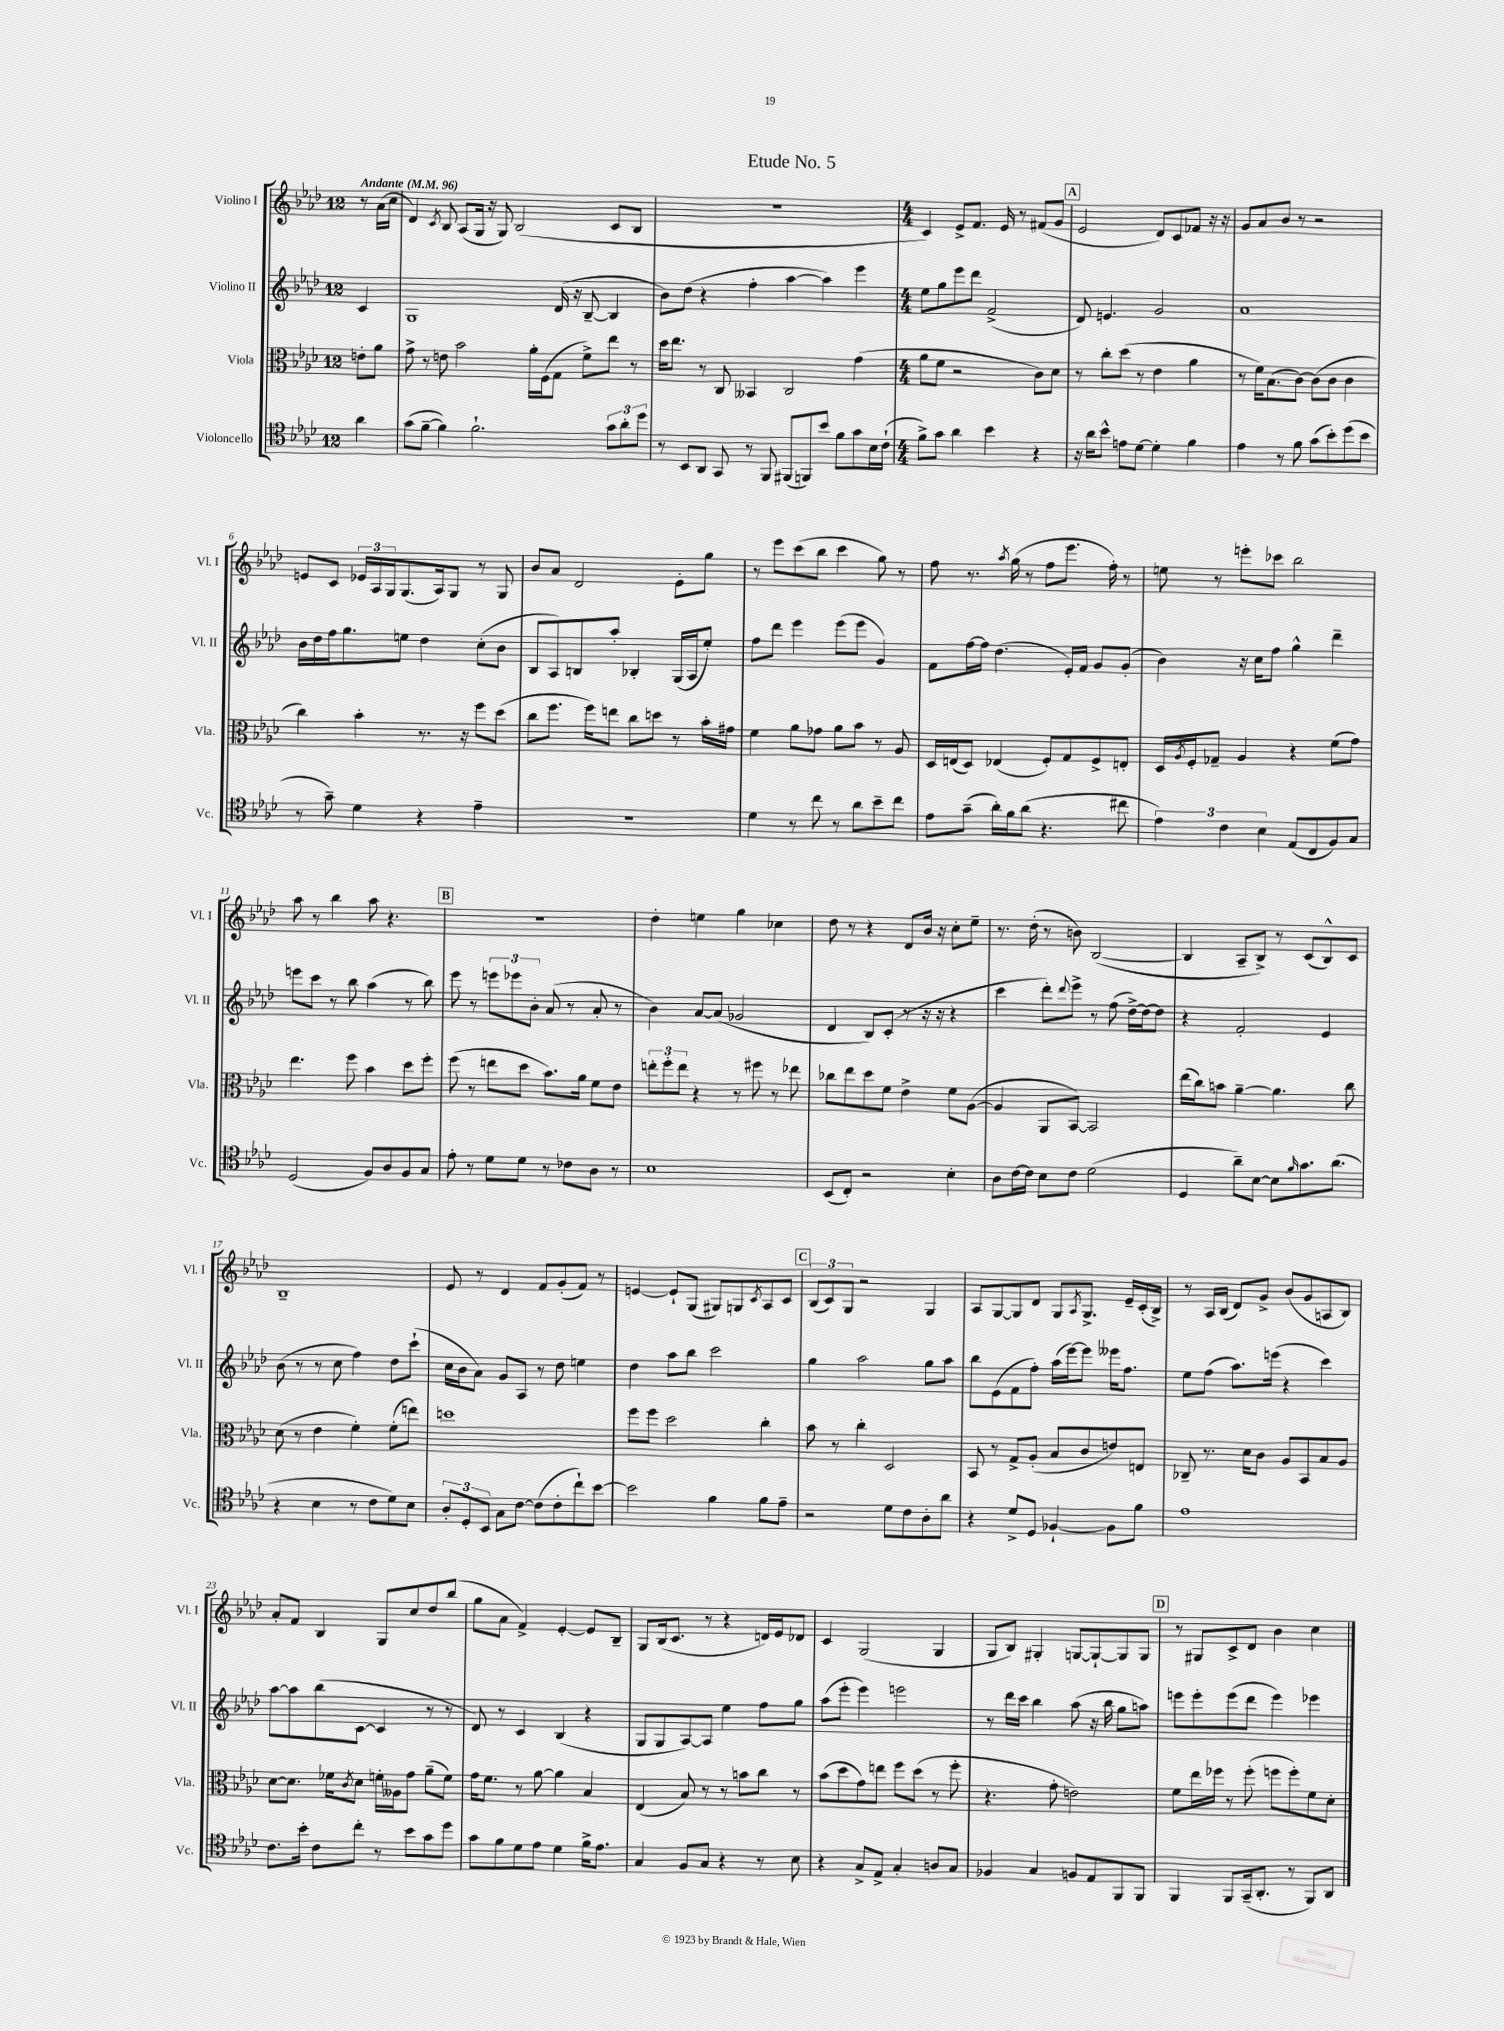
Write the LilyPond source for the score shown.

\header { title = "Etude No. 5" }
<<
\new StaffGroup <<
\new Staff = "s0" \with { instrumentName = "Violino I" shortInstrumentName = "Vl. I" } {
    \clef treble \key aes \major \once \override Staff.TimeSignature.style = #'single-digit \time 12/8 \partial 4 \tempo "Andante" 4 = 96
    r8 aes'16( c''16 |
    des'4) \acciaccatura { c'8 } bes8 aes8( g16 r16 g8) bes2( c'8 bes8 |
    R1. |
    \numericTimeSignature \time 4/4 c'4) ees'8-> f'8. ees'16 r8 fis'8( g'8 |
    \mark \markup { \box "A" } ees'2 des'8) c'8 fes'8 r16 r16 |
    g'8 aes'8 bes'8 r8 r2 |
    e'8 c'8 \tuplet 3/2 { ees'16 aes16 g16 } g8.( aes16) g8 r8 g8 |
    bes'8 aes'8 des'2 ees'8-. g''8 |
    r8 ees'''8 c'''8( bes''8 c'''4 g''8) r8 |
    f''8 r8. \acciaccatura { aes''8 } g''16( r8 f''8 ees'''8. f''16-.) r8 |
    e''8 r8 e'''8-. ces'''8 bes''2 |
    aes''8 r8 bes''4 aes''8 r4. |
    \mark \markup { \box "B" } R1 |
    des''4-. e''4 g''4 ces''4 |
    des''8 r8 r4 des'8 bes'16 r16 c''8-. ees''8-- |
    r8. des''16-.( r8 b'8) bes2~( |
    bes4 aes8-- bes8->) r8 c'8( bes8-^) c'8 |
    bes1-- |
    ees'8 r8 des'4 f'8 g'8-.( f'8) r8 |
    e'4~ e'8-! g8( gis8) g8 \acciaccatura { c'8 } aes8 c'8 |
    \mark \markup { \box "C" } \tuplet 3/2 { bes8( c'8) g8 } r2 g4 |
    aes8 g8~ g8 des'8 g8 \acciaccatura { aes8 } g8.-> ees'16-- c'16-.( bes16->) |
    r8 aes16 bes16( des'8) g'8-> bes'8( g'8 a8 bes8) |
    aes'8-. f'8 bes4 g8 c''8 des''8 bes''8( |
    g''8 aes'8 f'4->) ees'4~-. ees'8 bes8-- |
    g8 bes16( c'8. r8 r4 d'16) ees'16 des'8 |
    c'4 g2( g4 |
    g8 bes8) gis4-. g8~ g8~-! g8 g8 |
    \mark \markup { \box "D" } r8 gis8 c'8-> des'8 bes'4 c''4 \bar "|." |
}
\new Staff = "s1" \with { instrumentName = "Violino II" shortInstrumentName = "Vl. II" } {
    \clef treble \key aes \major \once \override Staff.TimeSignature.style = #'single-digit \time 12/8 \partial 4
    c'4 |
    g1 des'16( r16 bes8~-- bes4 |
    bes'8) des''8( r4 f''4-. aes''4~ aes''4) ees'''4 |
    \numericTimeSignature \time 4/4 ees''8 g''8 ees'''8 des'''8 f'2->( |
    \mark \markup { \box "A" } des'8) e'4. g'2 |
    aes'1 |
    bes'16 des''16 f''16 g''8. e''8 des''4 c''8-.( bes'8 |
    bes8 aes8) b8 aes''8-. bes4-. g16( aes16 ees''8-.) |
    f''8 des'''8 ees'''4 ees'''8( ees'''8 g'4) |
    f'8 f''16~ f''16 des''4.( ees'16-.) f'16 g'8 g'8-.( |
    bes'4) r16 c''16 f''8 g''4-^ des'''4-- |
    e'''8 c'''8 r8 bes''8 aes''4( r8 bes''8) |
    \mark \markup { \box "B" } ees'''8 r8 \tuplet 3/2 { e'''8 ees'''8 bes'8-. } aes'8( r8 aes'8-. r8 |
    bes'4) aes'8~ aes'8( ges'2 |
    des'4 bes8) c'8-.( r8 r16 r16 r4 |
    c'''4 des'''8-.) \appoggiatura { des'''8 } ees'''8-> r8 f''8( des''16~->) des''16~ des''8 |
    r4 f'2-. ees'4 |
    bes'8( r8 r8 c''8 f''4) des''8 c'''8-!( |
    c''16 bes'16 aes'8) g'8 aes8 r8 des''8 e''4 |
    des''4 aes''8 bes''8 c'''2 |
    \mark \markup { \box "C" } g''4 aes''2 g''8 aes''8 |
    bes''8 ees'8( f'8 f''8-.) aes''16( ees'''16~) ees'''8 eeses'''16 f''8. |
    ees''8 f''8( aes''8.) e'''16( r4 c'''4) |
    aes''8~ aes''8 bes''8( c'8~ c'4 r8 r8 |
    des'8) r8 c'4 bes4( r4 |
    g8 g8 aes8~) aes8 ees''4 f''8 g''8 |
    aes''8( ees'''8-. ees'''4) e'''2 |
    r8 des'''16 c'''16 bes''4 aes''8( r16 bes''16 g''8 a''8) |
    \mark \markup { \box "D" } e'''8 e'''8-. e'''8( des'''8 e'''4) ees'''4 \bar "|." |
}
\new Staff = "s2" \with { instrumentName = "Viola" shortInstrumentName = "Vla." } {
    \clef alto \key aes \major \once \override Staff.TimeSignature.style = #'single-digit \time 12/8 \partial 4
    e'8-. aes'8 |
    g'8-> r8 e'8 bes'2 aes'16-. f16( g8 f'8->) ees''8 r8 |
    des''16 ees''8. r8 c8 beses,4 c2 g'4( |
    \numericTimeSignature \time 4/4 aes'8 f'8 r2 c'8) des'8 |
    \mark \markup { \box "A" } r8 c''8-. des''8( r8 ees'4 aes'4 |
    r8 f'16) bes8.( c'8~) c'8( c'8 c'4 |
    c''4) bes'4-. r8. r16 f''8 des''8( |
    c''8 f''8. f''16) e''8 c''8 d''8 r8 bes'16-. gis'16 |
    f'4 aes'8 ges'8 aes'8 bes'8 r8 aes8 |
    des16 e16( des8) ees4( f8-.) g8 f8-> e8-. |
    des16 \acciaccatura { aes8 } f16-. ges8-- aes4 r4 f'8( g'8) |
    ees''4. f''8 bes'4 des''8 f''8-. |
    \mark \markup { \box "B" } f''8( r8 e''8 des''8 bes'8.) aes'16 f'8 ees'8 |
    \tuplet 3/2 { e''8-. f''8-. e''8 } r4 r8 fis''8 r8 ees''8 |
    ces''8 ees''8 des''8 f'8 ees'4-> f'8 aes8~( |
    aes4 aes,8 bes,8~) bes,2 |
    ees''16( c''16) b'8 aes'4~-- aes'4. c''8 |
    des'8( r8 ees'4 f'4-.) f'8-.( e''8) |
    d''1 |
    f''8 f''8 des''2 c''4-. |
    \mark \markup { \box "C" } bes'8 r8 c''4-. des2 |
    bes,8 r8 g8-> aes8-.( bes8 c'8 e'8) e8 |
    ces8-- r8. des'16 c'8 aes8 bes,8 bes8 aes8 |
    des'8~ des'8. fes'16 \acciaccatura { c'8 } des'8 f'16-. aeses16 g'8 aes'8--( f'8) |
    g'16 f'8. r8 aes'8~ aes'4 bes4 |
    ees4( bes8) r8 r8 b'8 c''8 r8 |
    bes'8( des''8 g'8) e''8 f''8 des''8( r8 f''8-. |
    r4. g'8-. e'2) |
    \mark \markup { \box "D" } f'8 ees''16 fes''16 r8 fes''8-.( f''8 f''8-.) f'8 des'8-. \bar "|." |
}
\new Staff = "s3" \with { instrumentName = "Violoncello" shortInstrumentName = "Vc." } {
    \clef tenor \key aes \major \once \override Staff.TimeSignature.style = #'single-digit \time 12/8 \partial 4
    aes'4 |
    g'8( f'8~-- f'4) f'2.-! \tuplet 3/2 { g'8 aes'8-. des''8 } |
    r8 bes,8 aes,8 g,8 r8 f,8 fis,8( f,8) bes'8 f'8 g'8 bes16 c'16-!( |
    \numericTimeSignature \time 4/4 f'8->) g'8 aes'4 bes'4 r4 |
    \mark \markup { \box "A" } r16 aes'16 bes'8-^ e'8 des'8~ des'4-. f'4 |
    ees'4 r8 f'8 g'8( bes'8-.) des''8( bes'8 |
    r8 g'8--) des'4 r4 ees'4-- |
    R1 |
    des'4 r8 c''8 r8 aes'8 bes'8-- c''8 |
    ees'8 g'8--( aes'16-.) f'16 aes'8( r4. cis''8 |
    \tuplet 3/2 { ees'4) c'4 bes4 } ees8( c8 f8) g8 |
    des2( f8) aes8 f8 g8 |
    \mark \markup { \box "B" } ees'8-. r8 des'8 des'8 r8 ces'8 aes8 r8 |
    bes1 |
    bes,8( c8-.) r2 bes4-. |
    aes8 c'16~ c'16 bes8 c'8 des'2( |
    des4 aes'8--) bes8~ bes8 \grace { f'16 } g'8. aes'8.( |
    r4 bes4 r8 c'8 des'8) bes8 |
    \tuplet 3/2 { aes8-. des8-. bes,8 } g8 c'8~ c'8( c'8-. c''8-!) bes'8~ |
    bes'2 f'4 f'8 ees'8-- |
    \mark \markup { \box "C" } r2 des'8 c'8 aes8-. aes'8 |
    r4 des'8-> des8 fes4~-! fes8 f'8 |
    ees'1 |
    c'8. bes'16-. c'8 c''8-. r8 bes'8 g'8 des''8 |
    g'8 f'8 des'8 ees'8 des'4 f'16-> ees'8. |
    g4 f8 g8 r4 r8 bes8 |
    r4 g8-> ees8-> g4-. a8 g8 |
    fes4 g4 f8 ees8 f,8 f,8 |
    \mark \markup { \box "D" } f,4 f,8 g,16--( aes,8.-. r8 f,8) aes,8 \bar "|." |
}
>>
>>
